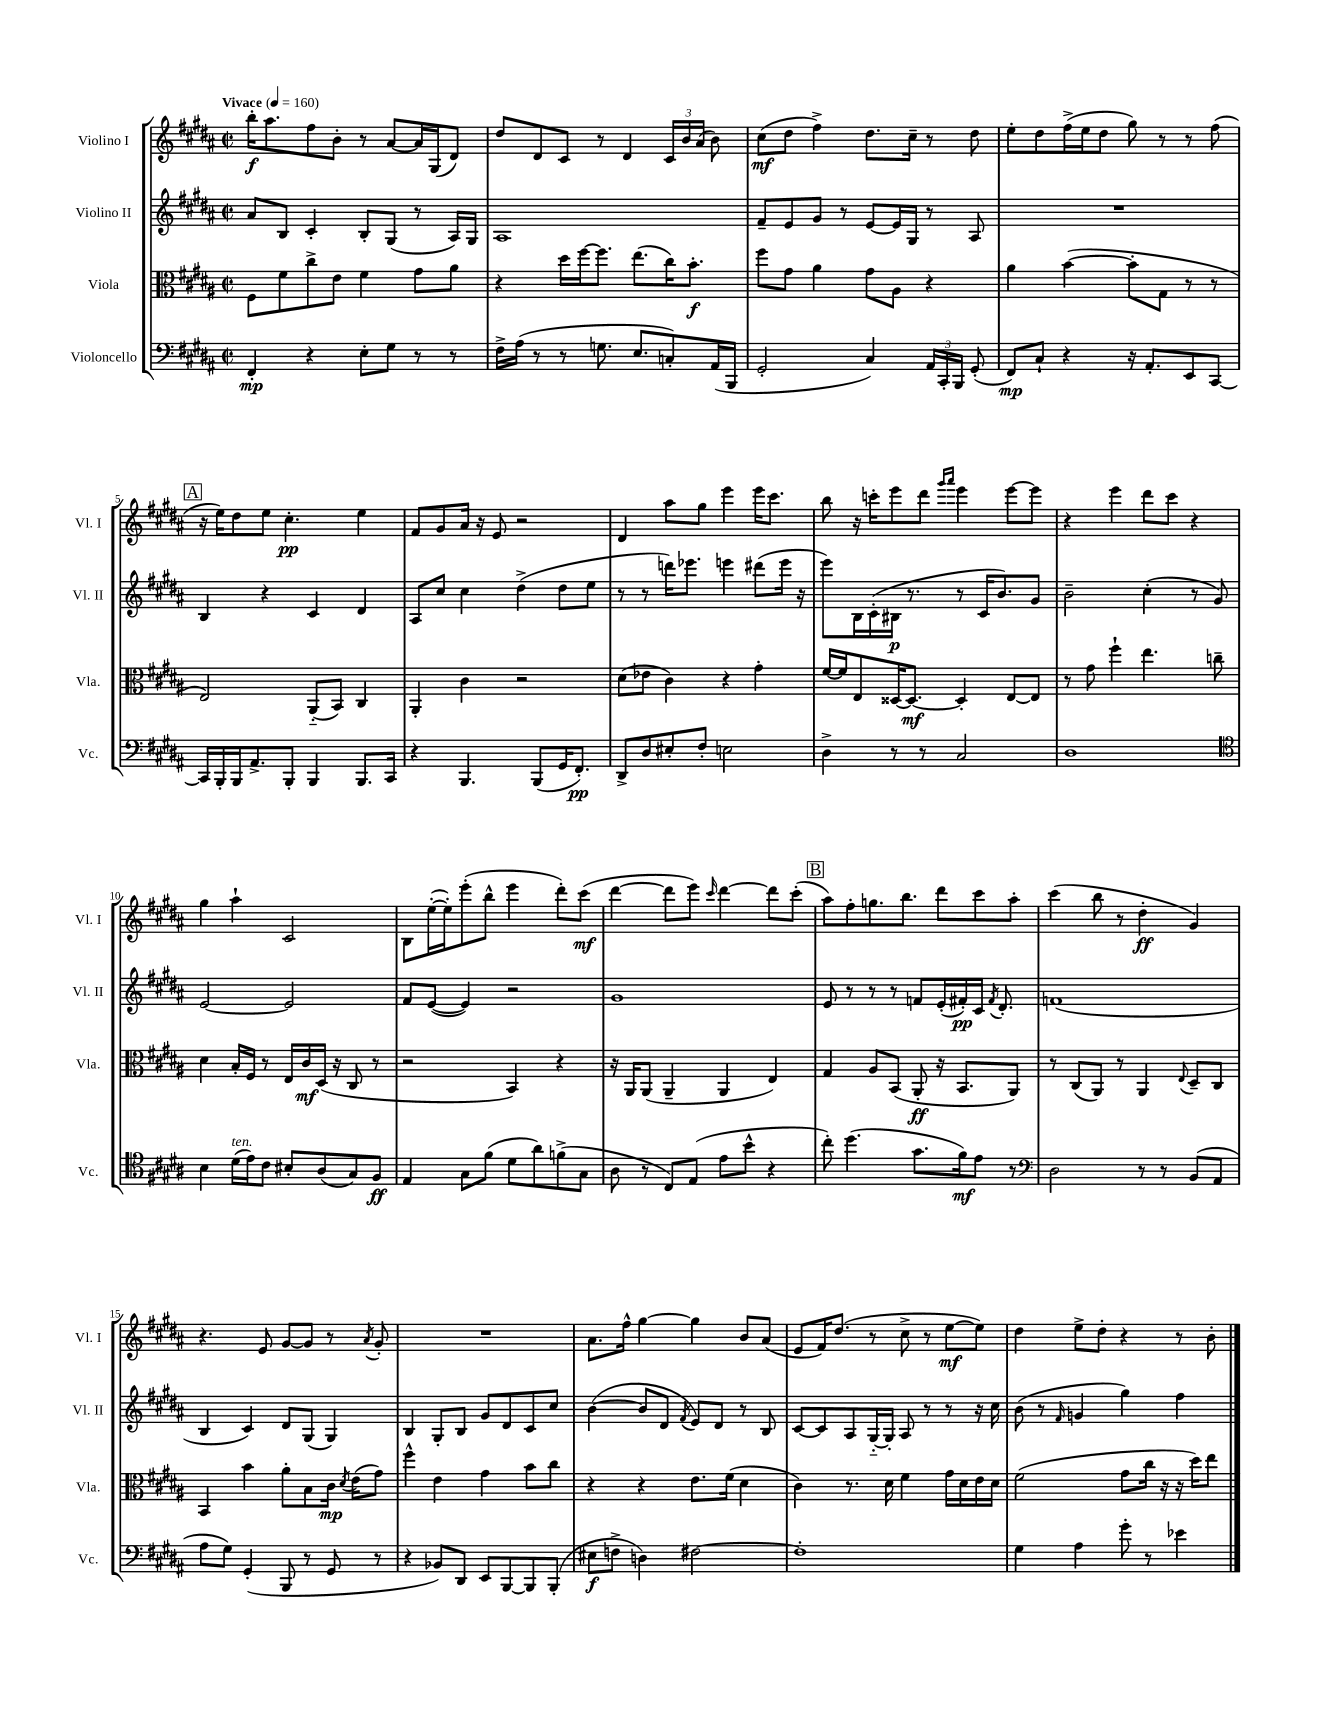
<<
\new StaffGroup <<
\new Staff = "s0" \with { instrumentName = "Violino I" shortInstrumentName = "Vl. I" } {
    \clef treble \key b \major \defaultTimeSignature \time 2/2 \tempo "Vivace" 4 = 160
    \autoBeamOff b''16[-.\f ais''8. fis''8 b'8]-. r8 ais'8[~ ais'16 gis16( dis'8]) |
    dis''8[ dis'8 cis'8] r8 dis'4 \tuplet 3/2 { cis'16[ b'16 ais'16]( } b'8) |
    cis''8[\mf( dis''8] fis''4->) dis''8.[ cis''16]-- r8 dis''8 |
    e''8[-. dis''8 fis''16->( e''16 dis''8] gis''8) r8 r8 fis''8( |
    \mark \markup { \box "A" } r16 e''16[) dis''8 e''8] cis''4.-.\pp e''4 |
    fis'8[ gis'8 ais'16] r16 e'8 r2 |
    dis'4 ais''8[ gis''8] e'''4 e'''16[ cis'''8.] |
    b''8 r16 c'''16[-. e'''8 dis'''8] \grace { gis'''16[ ais'''16] } e'''4 e'''8[~ e'''8] |
    r4 e'''4 dis'''8[ cis'''8] r4 |
    gis''4 ais''4-! cis'2 |
    b8[ e''16~-.( e''16-.) e'''8-.( b''8]-^ e'''4 dis'''8[-.) cis'''8]\mf( |
    dis'''4~ dis'''8[ e'''8]) \grace { cis'''16 } dis'''4~ dis'''8[ cis'''8]-.( |
    \mark \markup { \box "B" } ais''8[) fis''8-. g''8. b''8.] dis'''8[ cis'''8 ais''8]-. |
    cis'''4( b''8 r8 dis''4-.\ff gis'4) |
    r4. e'8 gis'8[~ gis'8] r8 \acciaccatura { ais'8 } gis'8-. |
    R1 |
    ais'8.[ fis''16]-^ gis''4~ gis''4 b'8[ ais'8]( |
    e'8[ fis'16) dis''8.]( r8 cis''8-> r8 e''8[~\mf e''8]) |
    dis''4 e''8[-> dis''8]-. r4 r8 b'8-. \bar "|." |
}
\new Staff = "s1" \with { instrumentName = "Violino II" shortInstrumentName = "Vl. II" } {
    \clef treble \key b \major \defaultTimeSignature \time 2/2
    \autoBeamOff ais'8[ b8] cis'4-. b8[-. gis8]( r8 ais16[) gis16] |
    ais1 |
    fis'8[-- e'8 gis'8] r8 e'8[~ e'16 gis16] r8 ais8 |
    R1 |
    \mark \markup { \box "A" } b4 r4 cis'4 dis'4 |
    ais8[ cis''8] cis''4 dis''4->( dis''8[ e''8] |
    r8 r8 d'''16[) ees'''8.] e'''4 dis'''8[( e'''16] r16 |
    e'''8[) b16 cis'16-.( bis16]\p r8. r8 cis'16[ b'8.) gis'8] |
    b'2-- cis''4-.( r8 gis'8) |
    e'2~ e'2 |
    fis'8[ e'8]~( e'4) r2 |
    gis'1 |
    \mark \markup { \box "B" } e'8 r8 r8 r8 f'8[ e'16-.( fis'16-.\pp) cis'16] \acciaccatura { fis'8 } dis'8.-. |
    f'1( |
    b4 cis'4) dis'8[ gis8]( gis4) |
    b4 gis8[-. b8] gis'8[ dis'8 cis'8 cis''8] |
    b'4~( b'8[ dis'8] \acciaccatura { fis'8 } e'8[) dis'8] r8 b8 |
    cis'8[~ cis'8 ais8 gis16~-_ gis16]-. ais8 r8 r8 r16 cis''16 |
    b'8( r8 \grace { fis'16 } g'4 gis''4) fis''4 \bar "|." |
}
\new Staff = "s2" \with { instrumentName = "Viola" shortInstrumentName = "Vla." } {
    \clef alto \key b \major \defaultTimeSignature \time 2/2
    \autoBeamOff fis8[ fis'8 cis''8-> e'8] fis'4 gis'8[ ais'8] |
    r4 dis''16[ fis''16~ fis''8.] e''8.[( cis''16) b'8.]-.\f |
    fis''8[ gis'8] ais'4 gis'8[ ais8] r4 |
    ais'4 b'4~( b'8[-. gis8] r8 r8 |
    \mark \markup { \box "A" } e2) ais,8[-_( b,8]) cis4 |
    ais,4-. cis'4 r2 |
    dis'8[( ees'8] cis'4) r4 gis'4-. |
    fis'16[~ fis'16 e8 disis16~ disis8.]~\mf disis4-. e8[~ e8] |
    r8 gis'8 fis''4-! e''4. c''8-- |
    dis'4 b16[-. fis16] r8 e16[ cis'16\mf dis16]( r16 cis8 r8 |
    r2 b,4) r4 |
    r16 ais,16[ ais,8]( ais,4-- ais,4 e4) |
    \mark \markup { \box "B" } gis4 ais8[ b,8]( ais,8-.\ff r16 b,8.[ ais,8]) |
    r8 cis8[( ais,8]) r8 ais,4 \appoggiatura { e8 } dis8[-- cis8] |
    b,4 b'4 ais'8[-. b8 cis'16]\mp \acciaccatura { dis'8 } e'16[( gis'8]) |
    fis''4-^ e'4 gis'4 b'8[ cis''8] |
    r4 r4 e'8.[ fis'16]( dis'4 |
    cis'4) r8. dis'16 fis'4 gis'16[ dis'16 e'16 dis'16] |
    fis'2( gis'8[ cis''16] r16 r16 dis''16[) e''8] \bar "|." |
}
\new Staff = "s3" \with { instrumentName = "Violoncello" shortInstrumentName = "Vc." } {
    \clef bass \key b \major \defaultTimeSignature \time 2/2
    \autoBeamOff fis,4-.\mp r4 e8[-. gis8] r8 r8 |
    fis16[-> ais16]( r8 r8 g8. e8.[ c8-.) ais,16( b,,16] |
    gis,2-. cis4) \tuplet 3/2 { ais,16[ cis,16-. b,,16] } gis,8-.( |
    fis,8[\mp) cis8]-! r4 r16 ais,8.[-. e,8 cis,8]~ |
    \mark \markup { \box "A" } cis,16[ b,,16-. b,,16 ais,8.-> b,,8]-. b,,4 b,,8.[ cis,16] |
    r4 b,,4. b,,8[( gis,16 fis,8.]-.\pp) |
    dis,8[-> dis8 eis8-. fis8]-. e2 |
    dis4-> r8 r8 cis2 |
    dis1 |
    \clef tenor b4 dis'16[^\markup { \italic "ten." }( e'16) cis'8] bis8[-. ais8( gis8) fis8]\ff |
    e4 gis8[ fis'8]( dis'8[ ais'8) f'8->( gis8] |
    ais8 r8 cis8[) e8]( e'8[ b'8]-^ r4 |
    \mark \markup { \box "B" } cis''8-.) dis''4.( gis'8.[ fis'16\mf) e'8] r8 |
    \clef bass dis2 r8 r8 b,8[( ais,8] |
    ais8[ gis8]) gis,4-.( b,,8 r8 gis,8 r8 |
    r4 bes,8[) dis,8] e,8[ b,,8~ b,,8 b,,8]-.( |
    eis8[\f f8]-> d4) fis2~ |
    fis1-. |
    gis4 ais4 gis'8-. r8 ees'4 \bar "|." |
}
>>
>>
